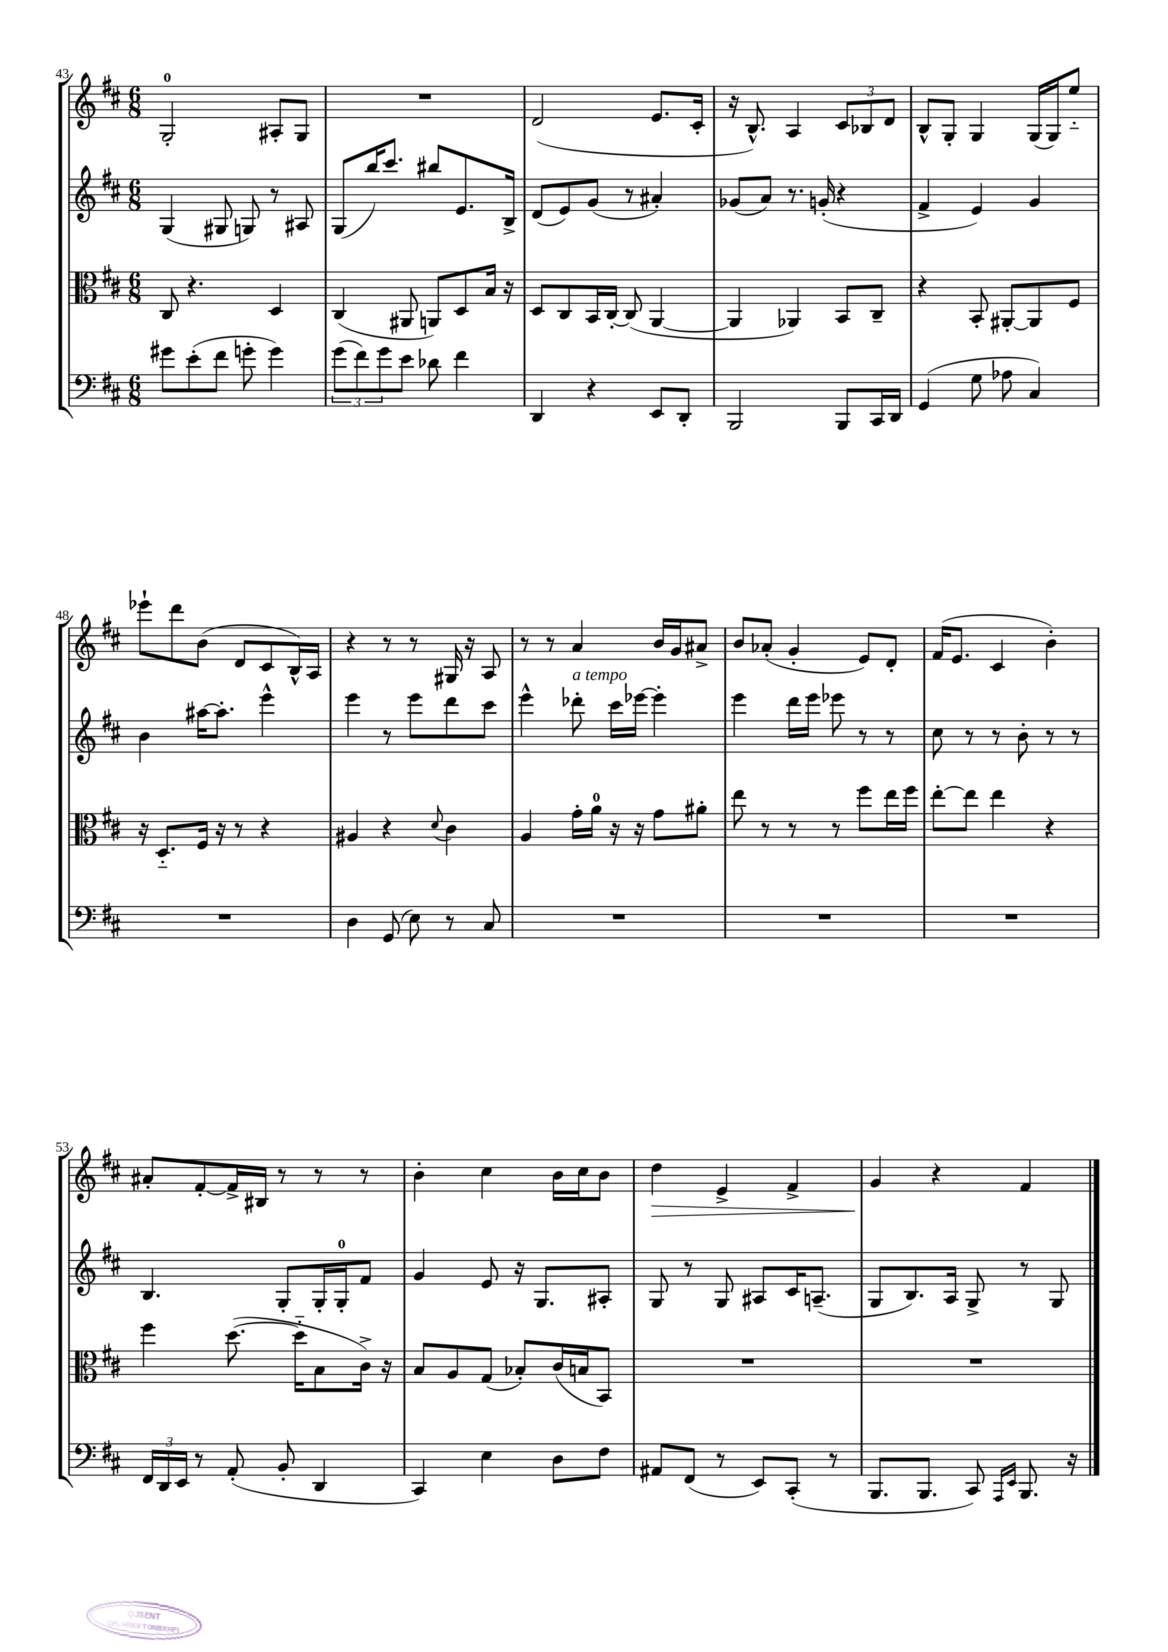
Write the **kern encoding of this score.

**kern	**kern	**kern	**kern
*staff4	*staff3	*staff2	*staff1
*clefF4	*clefC3	*clefG2	*clefG2
*k[f#c#]	*k[f#c#]	*k[f#c#]	*k[f#c#]
*M6/8	*M6/8	*M6/8	*M6/8
8g#	8C#	(4G	2G'
(8e'	4.r	.	.
8f#	.	8G#	.
8g'	.	8G)	.
4g)	4D	8r	8A#'
.	.	8A#	8G
=	=	=	=
(12g	(4C#	(8G	2.r
12f#)	.	.	.
.	.	16bb)	.
12g	.	.	.
.	.	8.ccc#	.
8e	8AA#	.	.
8d-	8AA)	8bb#	.
4f#	8D	8.e	.
.	16B	.	.
.	16r	16B^	.
=	=	=	=
4DD	8D	(8d	(2d
.	8C#	8e)	.
4r	16BB	(8g	.
.	[16C#'	.	.
.	(8C#]	8r	.
8EE	[4AA	4a#')	8.e
8DD'	.	.	.
.	.	.	16c#'
=	=	=	=
2BBB	4AA]	(8g-	16r
.	.	.	8.B^^)
.	.	8a)	.
.	4AA-)	8.r	4A
.	.	(16g'	.
8BBB	8BB	4r	12c#
.	.	.	12B-
16CC#	8C#~	.	.
.	.	.	12d
16DD	.	.	.
=	=	=	=
(4GG	4r	4f#^	8B^^
.	.	.	8G'
8G	8BB'	4e)	4G
8A-	[8AA#'	.	.
4C#)	8AA#]	4g	(16G
.	.	.	16G)
.	8F#	.	8ee'~
=	=	=	=
2.r	16r	4b	8eee-`
.	8.D'~	.	.
.	.	.	8ddd
.	16F#	[16aa#	(8b
.	16r	8.aa#']	.
.	8r	.	8d
.	4r	4eee^^	8c#
.	.	.	16B^^)
.	.	.	16A
=	=	=	=
4D	4A#	4eee	4r
(8GG	4r	8r	8r
8E)	.	8eee	8r
.	8qqd	.	.
8r	4c#	8ddd	16G#
.	.	.	16r
8C#	.	8ccc#	8A
=	=	=	=
2.r	4A	4eee^^	8r
.	.	.	8r
.	16g'	8ddd-'	4a
.	16a	.	.
.	16r	16ccc#	.
.	16r	[16eee-	.
.	8g	4eee-']	16b
.	.	.	16g
.	8a#'	.	8a#^
=	=	=	=
2.r	8ee	4eee	8b
.	8r	.	(8a-'
.	8r	16ddd	4g'
.	.	16eee	.
.	8r	8eee-	.
.	8ff#	8r	8e)
.	16ee	8r	8d'
.	16ff#	.	.
=	=	=	=
2.r	[8ee'	8cc#	(16f#
.	.	.	8.e
.	8ee]	8r	.
.	4ee	8r	4c#
.	.	8b'	.
.	4r	8r	4b')
.	.	8r	.
=	=	=	=
24FF#	4ff#	4.B	8a#'
24DD	.	.	.
24EE	.	.	.
8r	.	.	[8f#'
(8AA'	([8.dd	.	16f#^]
.	.	.	16B#
8BB'	.	8G'	8r
.	16dd'~]	.	.
4DD	8B	16G'	8r
.	.	16G'	.
.	16c#^)	8f#	8r
.	16r	.	.
=	=	=	=
4CC#)	8B	4g	4b'
.	8A	.	.
4E	(8G	8e	4cc#
.	8B-')	16r	.
.	.	8.G	.
8D	(16c#	.	16b
.	16B	.	16cc#
8F#	8BB)	8A#'	8b
=	=	=	=
8AA#	2.r	8G	4dd
(8FF#	.	8r	.
8r	.	8G	4e^
8EE)	.	8A#	.
(8CC#'	.	16c#	4f#^
.	.	(8.A~	.
8r	.	.	.
=	=	=	=
8.BBB	2.r	8G	4g
.	.	8.B)	.
8.BBB	.	.	.
.	.	.	4r
.	.	16A	.
8CC#)	.	8G^	.
16qqAAA	.	.	.
16qqEE	.	.	.
8.BBB	.	8r	4f#
.	.	8G	.
16r	.	.	.
==	==	==	==
*-	*-	*-	*-
